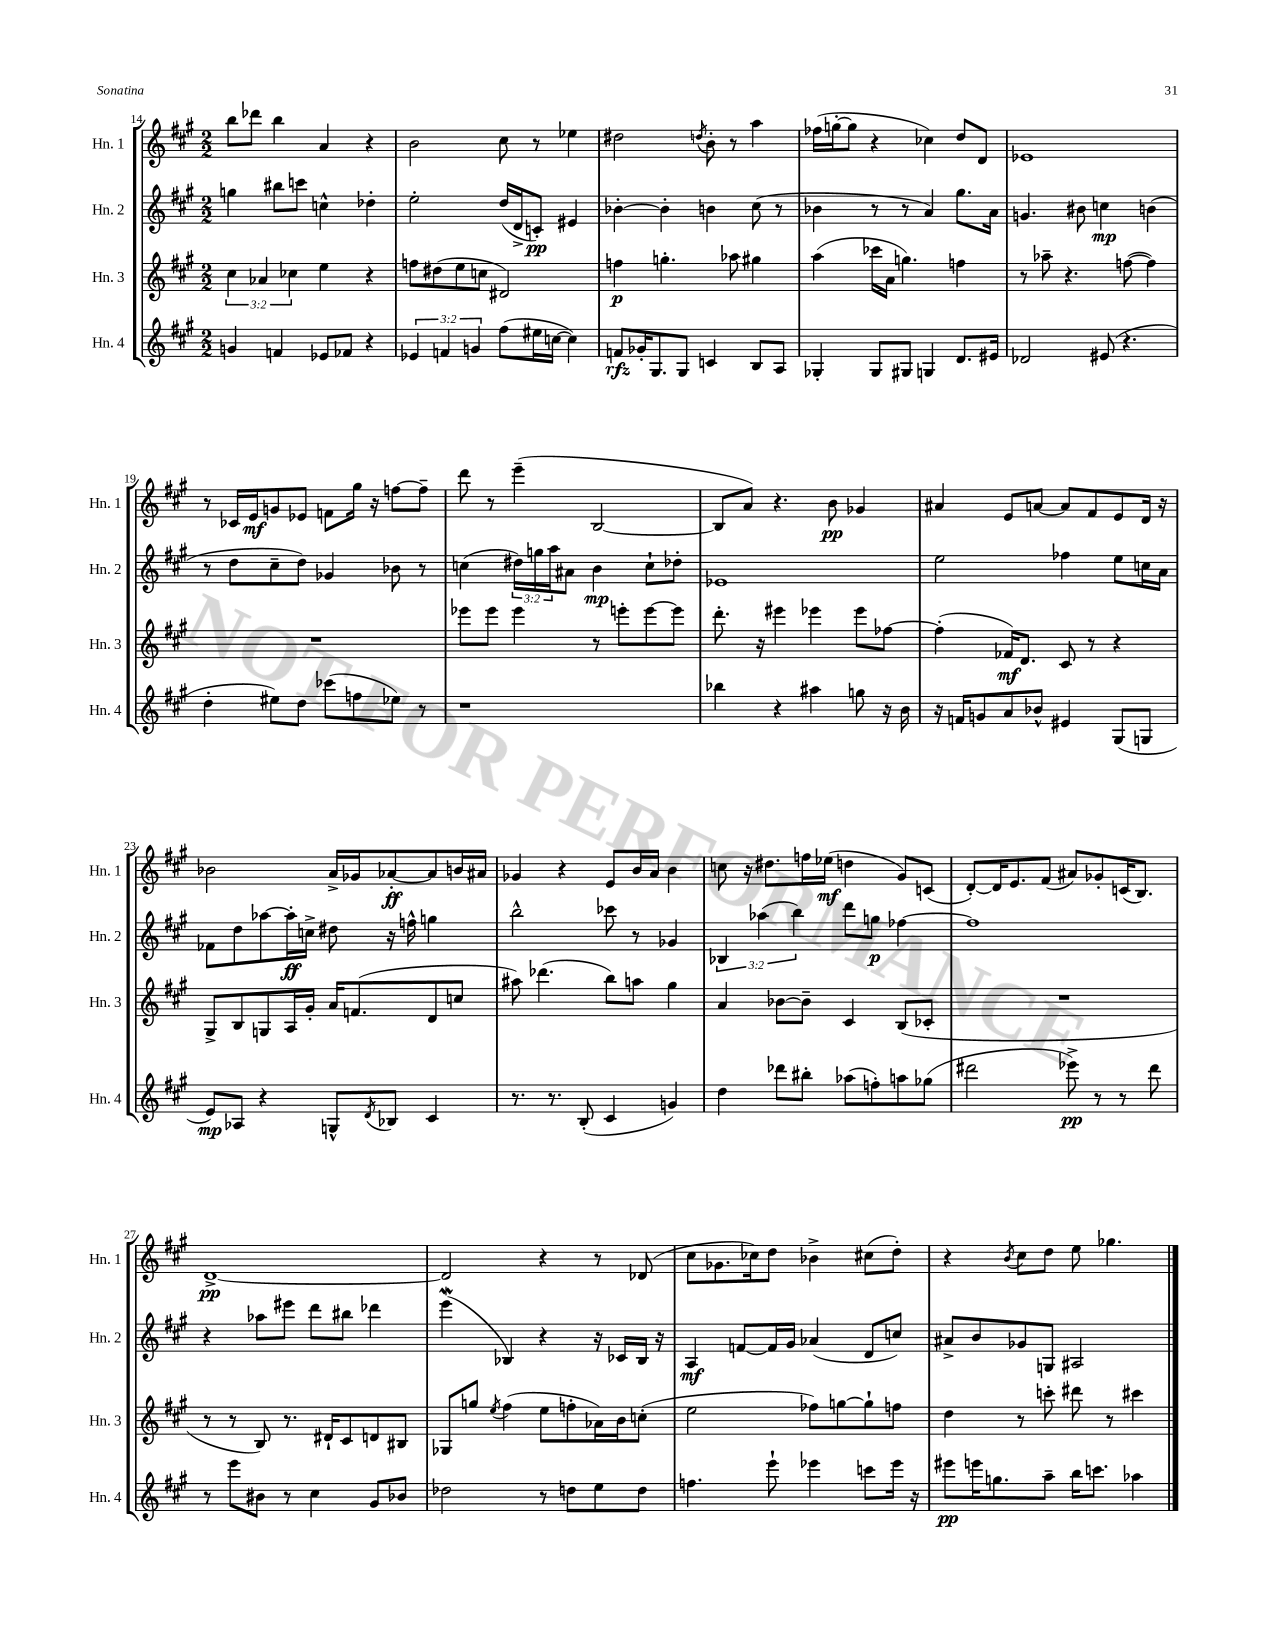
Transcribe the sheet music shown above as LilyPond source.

<<
\new StaffGroup <<
\new Staff = "s0" \with { instrumentName = "Hn. 1" shortInstrumentName = "Hn. 1" } {
    \clef treble \key a \major \numericTimeSignature \time 2/2
    b''8 des'''8 b''4 a'4 r4 |
    b'2 cis''8 r8 ees''4 |
    dis''2 \acciaccatura { d''8 } b'8-. r8 a''4 |
    fes''16( g''16~-. g''8 r4 ces''4) d''8 d'8 |
    ees'1 |
    r8 ces'16 e'16\mf g'8 ees'8 f'8 gis''16 r16 f''8~ f''8-- |
    d'''8 r8 e'''4--( b2~ |
    b8 a'8) r4. b'8\pp ges'4 |
    ais'4 e'8 a'8~ a'8 fis'8 e'8 d'16 r16 |
    bes'2 a'16-> ges'16 aes'8~-.\ff aes'8 b'16 ais'16 |
    ges'4 r4 e'8 b'16 a'16 b'4 |
    c''8 r16 dis''8. f''16 ees''16\mf( d''4 gis'8) c'8( |
    d'8~-.) d'16 e'8. fis'8( ais'8) ges'8-. c'16( b8.) |
    d'1~->\pp |
    d'2 r4 r8 des'8( |
    cis''8 ges'8. ces''16) d''8 bes'4-> cis''8( d''8-.) |
    r4 \acciaccatura { b'8 } cis''8 d''8 e''8 ges''4. \bar "|." |
}
\new Staff = "s1" \with { instrumentName = "Hn. 2" shortInstrumentName = "Hn. 2" } {
    \clef treble \key a \major \numericTimeSignature \time 2/2 \override Staff.TupletNumber.text = #tuplet-number::calc-fraction-text
    g''4 bis''8 c'''8 c''4-^ des''4-. |
    e''2-. d''16( d'16-> c'8-.\pp) eis'4 |
    bes'4~-. bes'4-. b'4 cis''8( r8 |
    bes'4 r8 r8 a'4) gis''8. a'16 |
    g'4. bis'8 c''4\mp b'4( |
    r8 d''8 cis''8-- d''8) ges'4 bes'8 r8 |
    c''4( \tuplet 3/2 { dis''16) g''16 a''16 } ais'8 b'4\mp c''8-! des''8-. |
    ees'1 |
    e''2 fes''4 e''8 c''16 a'16 |
    fes'8 d''8 aes''8~ aes''16-.\ff c''16-> dis''8 r16 f''16-^ g''4 |
    b''2-^ ces'''8 r8 ges'4 |
    \tuplet 3/2 { bes4 aes''4( b''4) } d'''8 g''8\p fes''4~ |
    fes''1 |
    r4 aes''8 eis'''8 d'''8 bis''8 des'''4 |
    e'''4\mordent( bes4) r4 r16 ces'16 bes16 r16 |
    a4\mf f'8~ f'16 gis'16 aes'4( d'8 c''8) |
    ais'8-> b'8 ges'8 g8 ais2 \bar "|." |
}
\new Staff = "s2" \with { instrumentName = "Hn. 3" shortInstrumentName = "Hn. 3" } {
    \clef treble \key a \major \numericTimeSignature \time 2/2 \override Staff.TupletNumber.text = #tuplet-number::calc-fraction-text
    \tuplet 3/2 { cis''4 aes'4 ces''4 } e''4 r4 |
    f''8 dis''8( e''8 c''8 dis'2) |
    f''4\p g''4.-. aes''8 gis''4 |
    a''4( ces'''16 a'16 g''4.) f''4 |
    r8 aes''8-- r4. f''8~( f''4) |
    R1 |
    ees'''8 ees'''8 ees'''4 r8 e'''8-. e'''8~ e'''8 |
    d'''8.-. r16 eis'''4 ees'''4 ees'''8 fes''8~ |
    fes''4-.( fes'16\mf) d'8. cis'8 r8 r4 |
    gis8-> b8 g8 a16 gis'16-. a'16 f'8.( d'8 c''8 |
    ais''8) des'''4.( b''8) a''8 gis''4 |
    a'4 bes'8~ bes'8-- cis'4 b8( ces'8-. |
    R1 |
    r8 r8 b8) r8. dis'16-! cis'8 d'8 bis8 |
    ges8 g''8 \acciaccatura { e''8 } fis''4( e''8 f''8-. aes'16) b'16 c''8-.( |
    e''2 fes''8) g''8~ g''8-! f''8 |
    d''4 r8 c'''8-. dis'''8 r8 cis'''4 \bar "|." |
}
\new Staff = "s3" \with { instrumentName = "Hn. 4" shortInstrumentName = "Hn. 4" } {
    \clef treble \key a \major \numericTimeSignature \time 2/2 \override Staff.TupletNumber.text = #tuplet-number::calc-fraction-text
    g'4 f'4 ees'8 fes'8 r4 |
    \tuplet 3/2 { ees'4 f'4 g'4 } fis''8( eis''16 c''16~ c''4) |
    f'8\rfz ges'16-. gis8. gis8 c'4 b8 a8 |
    ges4-. ges8 gis8 g4 d'8. eis'16 |
    des'2 eis'8( r4. |
    d''4-. eis''8) d''8 ces'''8( f''8 ees''8) r8 |
    r1 |
    bes''4 r4 ais''4 g''8 r16 b'16 |
    r16 f'16 g'8 a'8 bes'8-^ eis'4 gis8( g8 |
    e'8\mp) aes8 r4 g8-^ \acciaccatura { d'8 } bes8 cis'4 |
    r8. r8. b8-.( cis'4 g'4) |
    d''4 des'''8 bis''8-. aes''8( f''8-.) a''8 ges''8( |
    dis'''2 ees'''8->\pp) r8 r8 dis'''8 |
    r8 e'''8 bis'8 r8 cis''4 gis'8 bes'8 |
    des''2 r8 d''8 e''8 d''8 |
    f''4. e'''8-! ees'''4 c'''8 ees'''16 r16 |
    eis'''8\pp e'''16 g''8. a''8-- b''16 c'''8. aes''4 \bar "|." |
}
>>
>>
\layout { \context { \Score currentBarNumber = #14 } }
